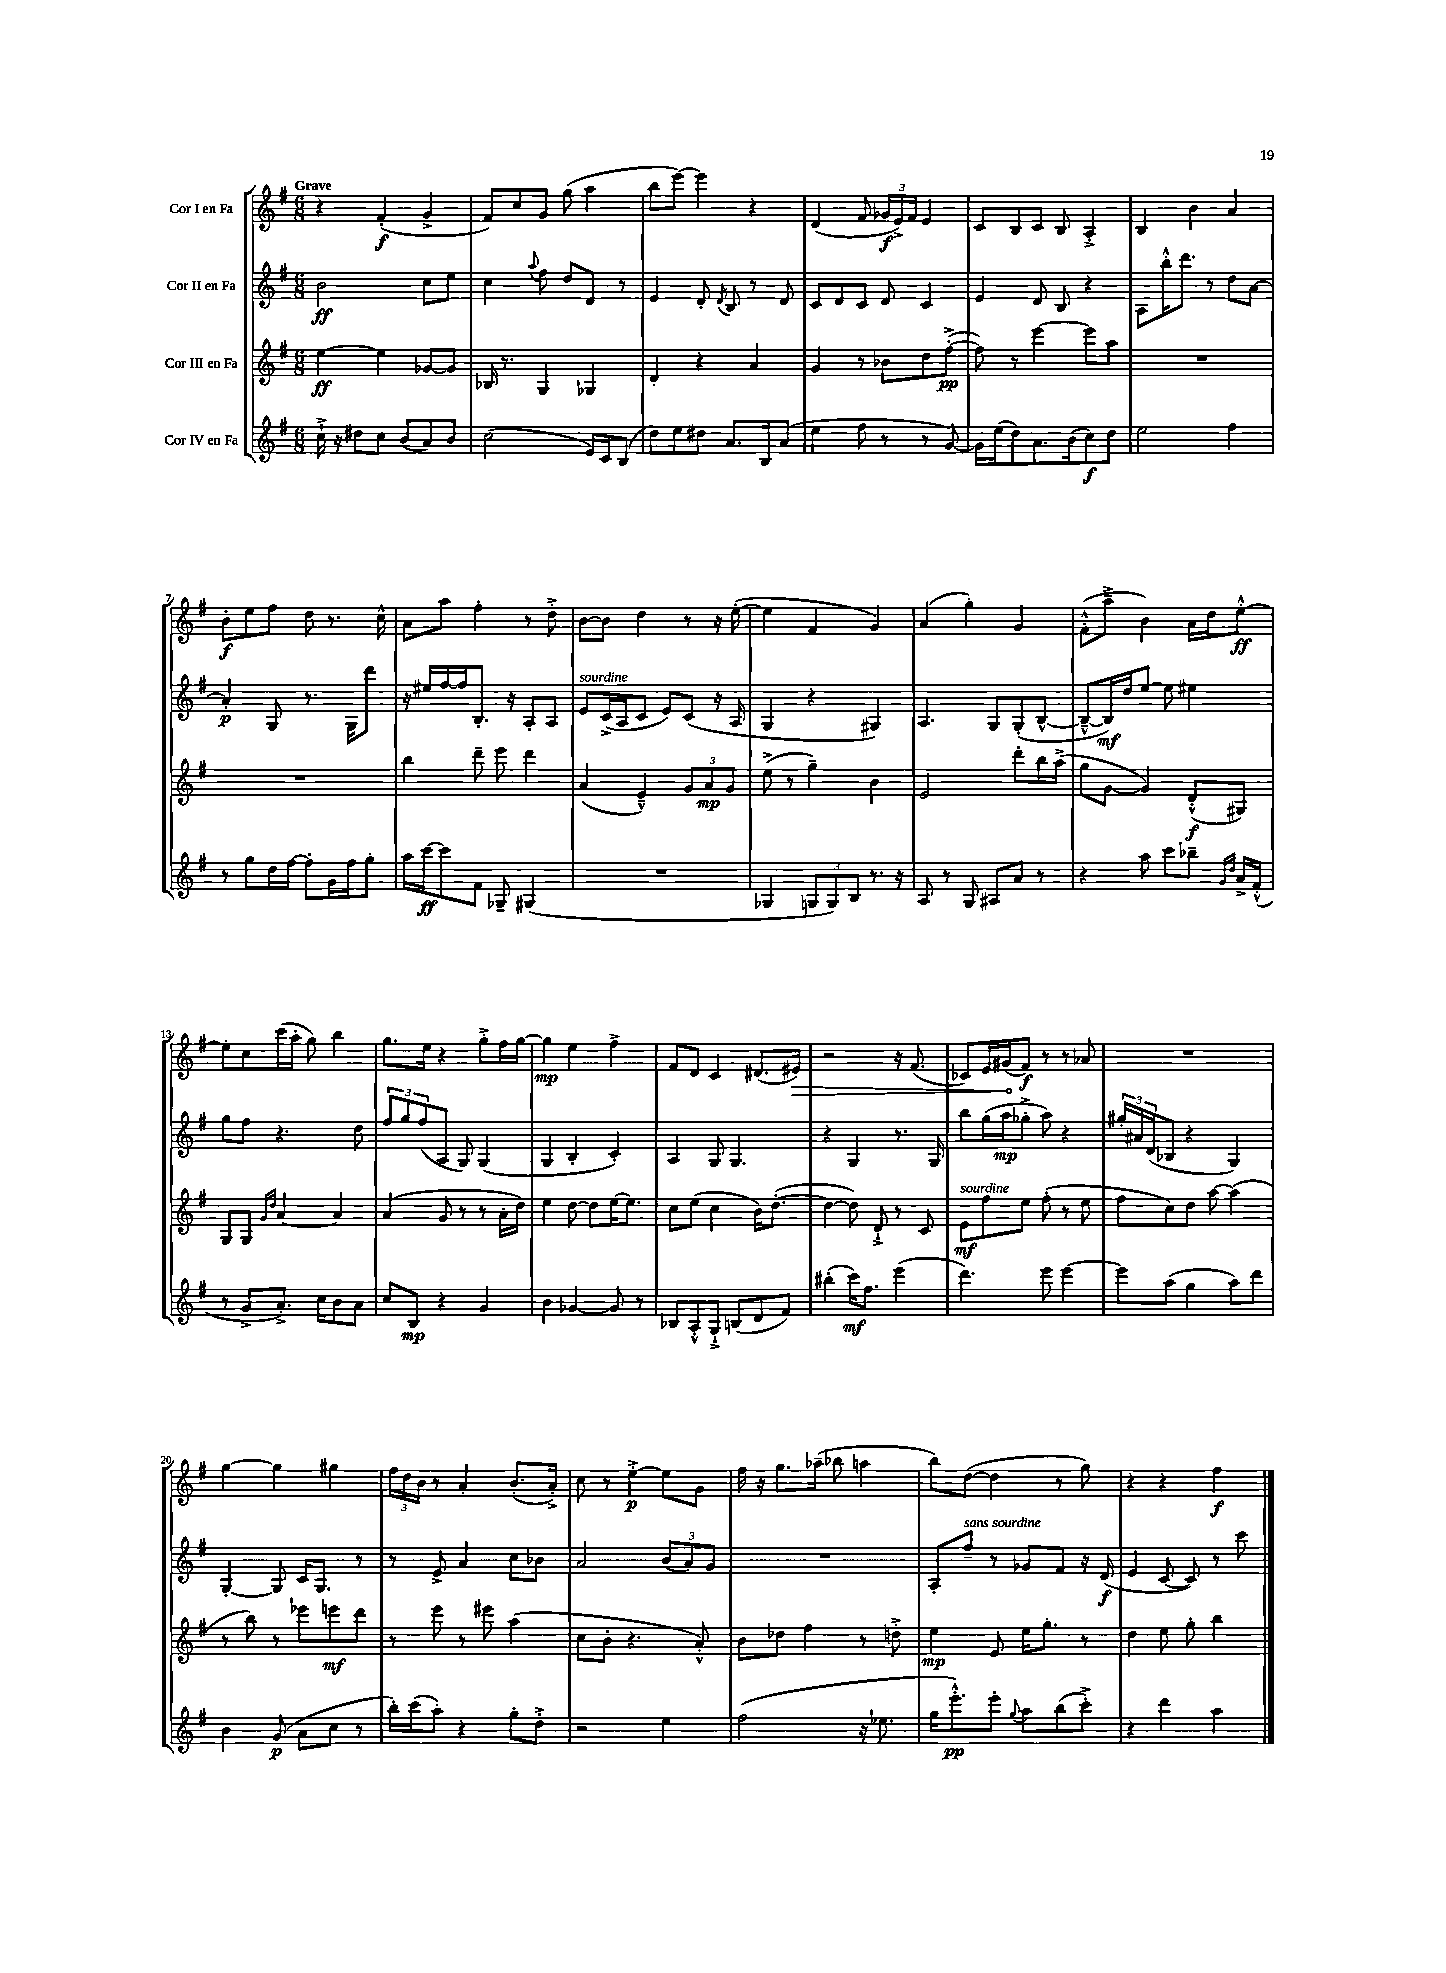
<<
\new StaffGroup <<
\new Staff = "s0" \with { instrumentName = "Cor I en Fa" } {
    \clef treble \key g \major \numericTimeSignature \time 6/8 \tempo "Grave"
    r4 fis'4-.\f( g'4-> |
    fis'8) c''8 g'8 g''8( a''4 |
    b''8 e'''8~) e'''4 r4 |
    d'4( fis'8 \tuplet 3/2 { ges'16\f e'16->) fis'16 } e'4 |
    c'8 b8 c'8 b8 a4-.-> |
    b4 b'4 a'4 |
    b'8-.\f e''8 fis''8 d''8 r8. c''16-^ |
    a'8 a''8 fis''4-. r8 d''8-.-> |
    b'8~ b'8 d''4 r8 r16 e''16~-.( |
    e''4 fis'4 g'4) |
    a'4( g''4-.) g'4 |
    fis'8-.-^( a''8---> b'4) a'16 d''16 e''8~-.-^\ff |
    e''8-. c''8 c'''16( a''16-. g''8) b''4 |
    g''8. e''16 r4 g''8-.-> fis''16 g''16~ |
    g''4\mp e''4 fis''4-> |
    fis'8 d'8 c'4 dis'8.( \once \override Hairpin.circled-tip = ##t eis'16\>) |
    r2 r16 fis'8.( |
    ces'8) e'16 gis'16\!( fis'8\f) r8 r8 aes'8 |
    R2. |
    g''4~ g''4 gis''4 |
    \tuplet 3/2 { fis''16 d''16 b'16 } r8 a'4-. b'8.-.( a'16-.->) |
    c''8 r8 e''4~-.->\p e''8 g'8 |
    fis''16 r16 g''8. aes''16--( bes''8 a''4 |
    b''8) d''8~( d''4 r8 g''8) |
    r4 r4 fis''4\f \bar "|." |
}
\new Staff = "s1" \with { instrumentName = "Cor II en Fa" } {
    \clef treble \key g \major \numericTimeSignature \time 6/8
    b'2\ff c''8 e''8 |
    c''4 \appoggiatura { a''8 } fis''8 d''8 d'8 r8 |
    e'4 d'8-. \acciaccatura { d'8 } b8 r8 d'8 |
    c'8 d'8 c'8 d'8 c'4 |
    e'4 d'8 b8 r4 |
    a8 b''16-.-^ d'''8. r8 d''8 a'8~ |
    a'4-.\p g8 r8. g16 d'''8 |
    r16 eis''16 fis''16~ fis''16 b8.-. r16 a8-. a8 |
    e'8^\markup { \italic "sourdine" } c'16->( a16 c'8 e'8) c'8( r16 a16 |
    g4 r4 gis4) |
    a4. g8 g8-.( b8~-^ |
    b8~---^ b16\mf) d''16 e''8~ e''8 eis''4 |
    g''8 fis''8 r4. d''8 |
    \tuplet 3/2 { fis''8 g''8 fis''8( } a8 g8) g4( |
    g4 b4-. c'4-.) |
    a4 g8 g4. |
    r4 g4 r8. g16 |
    b''8 g''16( a''16\mp ges''8-.-> a''8) r4 |
    \tuplet 3/2 { gis''16-. ais'16 d'16( } bes8 r4 g4) |
    g4~-. g8 c'16 g8. r8 |
    r8 e'8-> a'4 c''8 bes'8 |
    a'2 \tuplet 3/2 { b'8( a'8) g'8 } |
    R2. |
    a8-. fis''8--^\markup { \italic "sans sourdine" } r8 ges'8 fis'8 r16 d'16\f( |
    e'4 c'8~ c'8) r8 c'''8 \bar "|." |
}
\new Staff = "s2" \with { instrumentName = "Cor III en Fa" } {
    \clef treble \key g \major \numericTimeSignature \time 6/8
    e''4~\ff e''4 ges'8~ ges'8 |
    bes16 r8. g4 ges4 |
    d'4-. r4 a'4 |
    g'4 r8 bes'8 d''8 fis''8~-.->\pp( |
    fis''8) r8 e'''4~ e'''8 a''8 |
    R2. |
    R2. |
    b''4 d'''8-- e'''8 d'''4 |
    a'4( e'4---^) \tuplet 3/2 { g'8 a'8\mp g'8 } |
    e''8->( r8 g''4--) b'4 |
    e'2 d'''8-. b''16 a''16->( |
    g''8 g'8~ g'4) d'8-.-^\f( gis8) |
    g8 g8 \grace { g'16 d''16 } a'4~ a'4 |
    a'4( g'8 r8 r8 a'16-. d''16) |
    e''4 d''8~ d''8 e''16~ e''8. |
    c''8 e''8( c''4 b'16) d''8.~-.( |
    d''4~ d''8) d'8-!-> r8 c'8 |
    e'8\mf^\markup { \italic "sourdine" } fis''8 e''8 fis''8-.( r8 e''8 |
    fis''8 c''8) d''8 a''8~ a''4( |
    r8 b''8) r8 ees'''8 e'''8\mf d'''8 |
    r8 e'''8 r8 eis'''8 a''4( |
    c''8 b'8-. r4. a'8-.-^) |
    b'8 des''8 fis''4 r8 d''8-.-> |
    e''4\mp e'8 e''16 g''8.-. r8 |
    d''4 e''8 g''8-. b''4 \bar "|." |
}
\new Staff = "s3" \with { instrumentName = "Cor IV en Fa" } {
    \clef treble \key g \major \numericTimeSignature \time 6/8
    c''16-!-> r16 dis''8 c''8 b'8( a'8) b'8 |
    c''2( e'16) c'16 b8( |
    d''8) e''8 dis''8 a'8. b16 a'8( |
    e''4 fis''8 r8 r8 g'8~) |
    g'16 e''16( d''8) a'8. b'16( c''8\f) d''8 |
    e''2 fis''4 |
    r8 g''8 d''16 fis''16~ fis''8-. g'16 fis''16 g''8-. |
    a''16 c'''16~\ff c'''8 fis'8 ges8-- gis4( |
    R2. |
    ges4 \tuplet 3/2 { g8 g8) b8 } r8. r16 |
    a8 r8 g8 ais8 a'8 r8 |
    r4 a''8 c'''8 bes''8-- \grace { g'16 d''16 } a'16-> fis'16-.-^( |
    r8 g'8-> a'8.-.->) c''16 b'8 a'8 |
    c''8 b8\mp r4 g'4 |
    b'4 ges'4~ ges'8 r8 |
    bes8 a8-.-^ g8-!-> b8( d'8 fis'8) |
    bis''4-.( c'''16\mf) fis''8. e'''4( |
    d'''4.) e'''8 e'''4~ |
    e'''8 a''8( g''4 a''8) d'''8 |
    b'4 g'8\p( a'8 c''8 r8 |
    b''16-.) c'''16( a''8-.) r4 g''8-. d''8-.-> |
    r2 e''4 |
    fis''2( r16 ees''8. |
    g''16 e'''8.-.-^\pp) e'''8-. \appoggiatura { g''8 } a''8 b''8( c'''8-.->) |
    r4 d'''4 a''4 \bar "|." |
}
>>
>>
